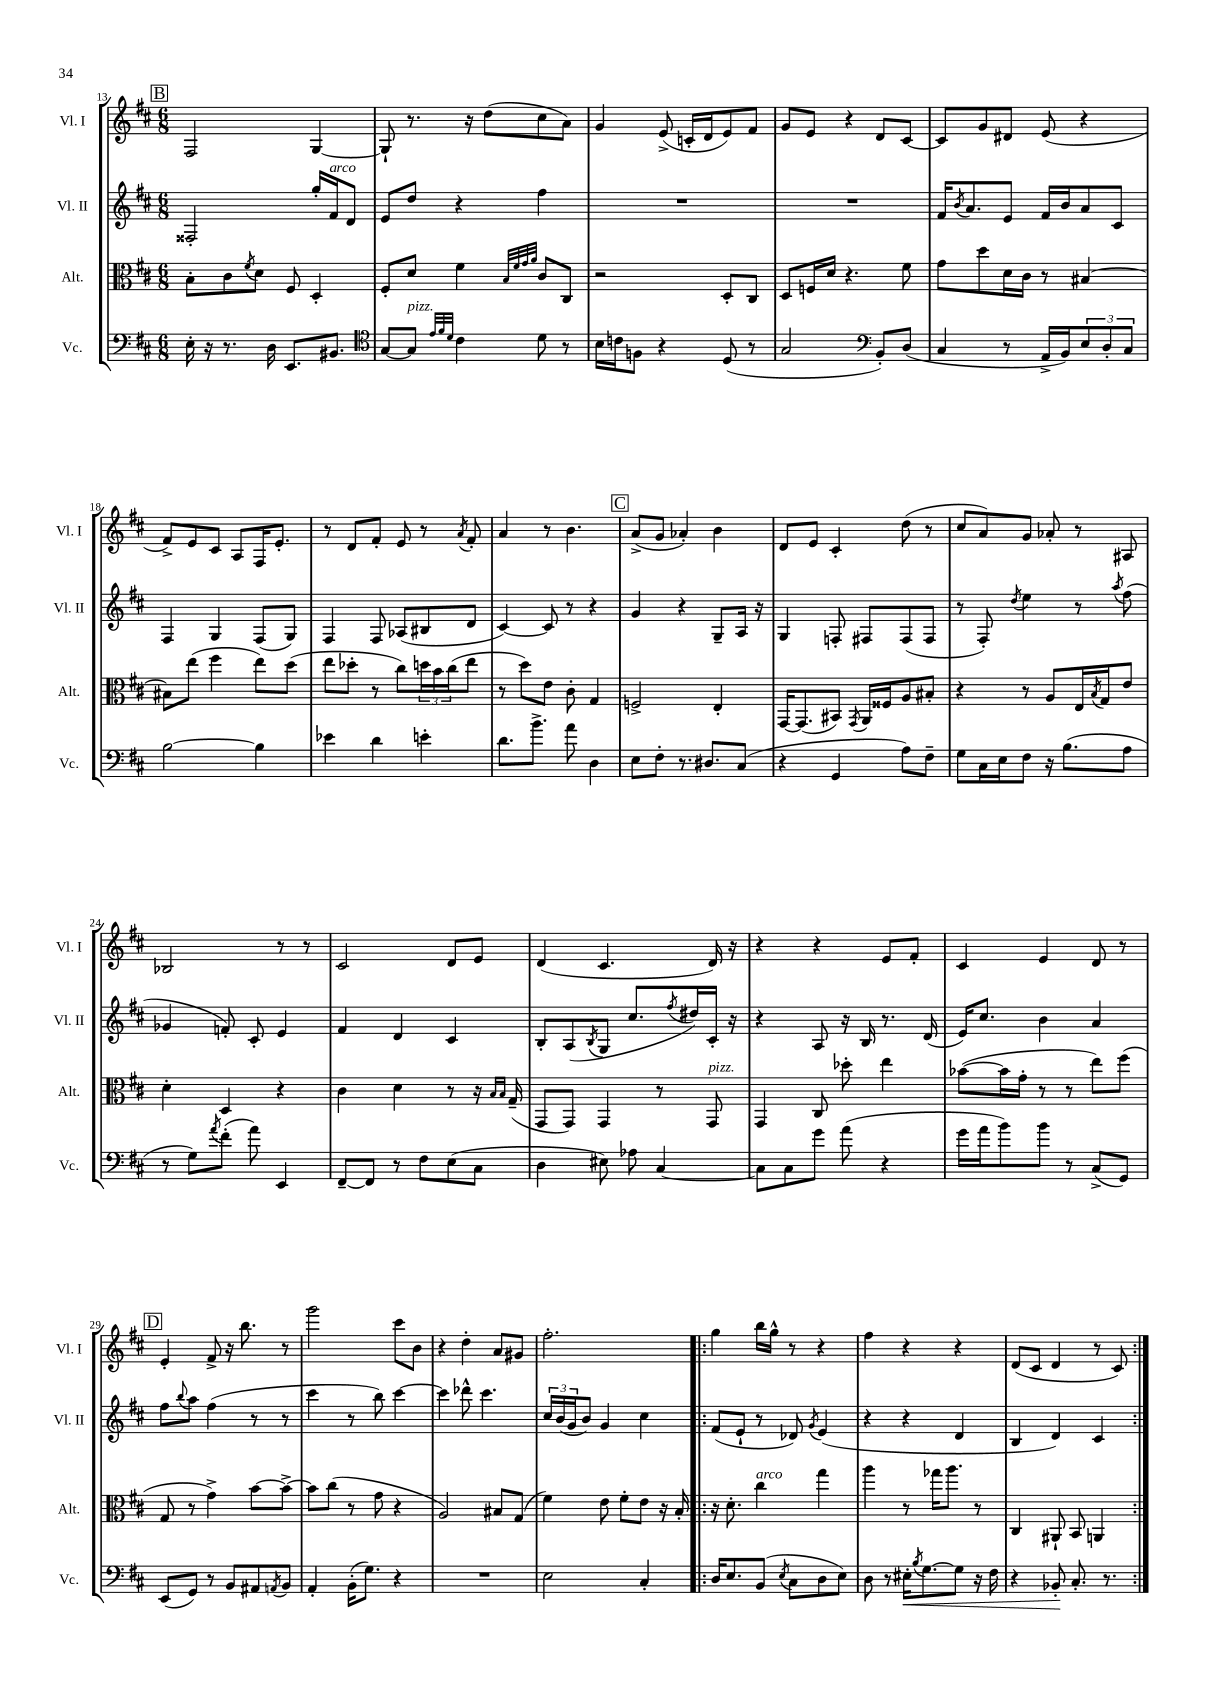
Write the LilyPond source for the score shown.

<<
\new StaffGroup <<
\new Staff = "s0" \with { instrumentName = "Vl. I" shortInstrumentName = "Vl. I" } {
    \clef treble \key d \major \numericTimeSignature \time 6/8
    \mark \markup { \box "B" } fis2 g4~ |
    g8-! r8. r16 d''8( cis''8 a'8) |
    g'4 e'8->( c'16-. d'16 e'8) fis'8 |
    g'8 e'8 r4 d'8 cis'8~ |
    cis'8 g'8 dis'8 e'8( r4 |
    fis'8->) e'8 cis'8 a8 fis16 e'8.-. |
    r8 d'8 fis'8-. e'8 r8 \acciaccatura { a'8 } fis'8-. |
    a'4 r8 b'4. |
    \mark \markup { \box "C" } a'8->( g'8 aes'4-.) b'4 |
    d'8 e'8 cis'4-. d''8( r8 |
    cis''8 a'8) g'8 aes'8-. r8 ais8 |
    bes2 r8 r8 |
    cis'2 d'8 e'8 |
    d'4( cis'4. d'16) r16 |
    r4 r4 e'8 fis'8-. |
    cis'4 e'4 d'8 r8 |
    \mark \markup { \box "D" } e'4-. fis'8-> r16 b''8. r8 |
    g'''2 cis'''8 b'8 |
    r4 d''4-. a'8 gis'8 |
    fis''2.-. |
    \repeat volta 2 { g''4 b''16 g''16-^ r8 r4 |
    fis''4 r4 r4 |
    d'8( cis'8 d'4 r8 cis'8) | }
}
\new Staff = "s1" \with { instrumentName = "Vl. II" shortInstrumentName = "Vl. II" } {
    \clef treble \key d \major \numericTimeSignature \time 6/8
    \mark \markup { \box "B" } fisis2-. g''16-. fis'16^\markup { \italic "arco" } d'8 |
    e'8 d''8 r4 fis''4 |
    R2. |
    R2. |
    fis'16 \acciaccatura { b'8 } a'8. e'8 fis'16 b'16 a'8 cis'8 |
    fis4 g4 fis8( g8) |
    fis4 fis8 aes8( bis8 d'8 |
    cis'4~) cis'8 r8 r4 |
    \mark \markup { \box "C" } g'4 r4 g8-- a16 r16 |
    g4 f8-. fis8 fis8( fis8 |
    r8 fis8-.) \acciaccatura { d''8 } e''4 r8 \acciaccatura { a''8 } fis''8( |
    ges'4 f'8-.) cis'8-. e'4 |
    fis'4 d'4 cis'4 |
    b8-. a8( \acciaccatura { b8 } g8 cis''8. \acciaccatura { fis''8 } dis''16) cis'16-. r16 |
    r4 a8 r16 b16 r8. d'16( |
    e'16) cis''8. b'4 a'4 |
    \mark \markup { \box "D" } fis''8 \appoggiatura { b''8 } a''8 fis''4( r8 r8 |
    cis'''4 r8 b''8) cis'''4~ |
    cis'''4 des'''8-^ cis'''4. |
    \tuplet 3/2 { cis''16 b'16( g'16 } b'8) g'4 cis''4 |
    \repeat volta 2 { fis'8( e'8-! r8 des'8) \acciaccatura { g'8 } e'4( |
    r4 r4 d'4 |
    b4 d'4) cis'4 | }
}
\new Staff = "s2" \with { instrumentName = "Alt." shortInstrumentName = "Alt." } {
    \clef alto \key d \major \numericTimeSignature \time 6/8
    \mark \markup { \box "B" } b8-. cis'8 \acciaccatura { fis'8 } d'8 fis8 d4-. |
    fis8-. d'8 fis'4 \grace { b32 fis'32 g'32 a'32 } cis'8 cis8 |
    r2 d8-. cis8 |
    d8 f16 d'16 r4. fis'8 |
    g'8 d''8 d'16 cis'16 r8 bis4~ |
    bis8 e''8( fis''4 e''8) d''8( |
    e''8 des''8-. r8 cis''8) \tuplet 3/2 { d''16 b'16 cis''16( } e''8 |
    r8 d''8) e'8 cis'8-. g4 |
    \mark \markup { \box "C" } f2-> e4-. |
    g,16~ g,8.( bis,8) \acciaccatura { g,8 } a,16 fisis16 a8 bis8-. |
    r4 r8 a8 e16 \acciaccatura { b8 } g16 e'8 |
    d'4-. d4 r4 |
    cis'4 d'4 r8 r16 \grace { b16 b16 } g16--( |
    g,8 g,8) g,4 r8 g,8^\markup { \italic "pizz." } |
    g,4 cis8 des''8-. e''4 |
    bes'8~( bes'16 g'16-. r8 r8 e''8) fis''8( |
    \mark \markup { \box "D" } g8 r8 g'4->) b'8~ b'8~-> |
    b'8 cis''8( r8 g'8 r4 |
    a2) bis8 g8( |
    fis'4) e'8 fis'8-. e'8 r16 b16-. |
    \repeat volta 2 { r16 d'8.-. cis''4^\markup { \italic "arco" } g''4 |
    a''4 r8 ges''16 a''8. r8 |
    cis4 ais,8-! b,8 a,4 | }
}
\new Staff = "s3" \with { instrumentName = "Vc." shortInstrumentName = "Vc." } {
    \clef bass \key d \major \numericTimeSignature \time 6/8
    \mark \markup { \box "B" } e16-. r16 r8. d16 e,8. bis,8. |
    \clef tenor g8~ g8^\markup { \italic "pizz." } \grace { e'32 fis'32 d'32 } cis'4 d'8 r8 |
    b16 c'16 f8 r4 d8( r8 |
    g2 \clef bass b,8-.) d8( |
    cis4 r8 a,16-> b,16) \tuplet 3/2 { e8 d8-. cis8 } |
    b2~ b4 |
    ees'4 d'4 e'4-. |
    d'8. b'8.-> a'8 d4 |
    \mark \markup { \box "C" } e8 fis8-. r8. dis8. cis8( |
    r4 g,4 a8) fis8-- |
    g8 cis16 e16 fis8 r16 b8.( a8 |
    r8 g8) \acciaccatura { a'8 } fis'8-.( a'8) e,4 |
    fis,8~-- fis,8 r8 fis8 e8( cis8 |
    d4 eis8) aes8 cis4~ |
    cis8 cis8 g'8 a'8( r4 |
    g'16 a'16 b'8) b'8 r8 cis8->( g,8) |
    \mark \markup { \box "D" } e,8( g,8) r8 b,8 ais,8 \acciaccatura { a,8 } b,8 |
    a,4-. b,16-.( g8.) r4 |
    R2. |
    e2 cis4-. |
    \repeat volta 2 { d16 e8. b,8( \acciaccatura { e8 } cis8 d8 e8) |
    d8 r8 eis16-.\< \acciaccatura { b8 } g8.~ g8 r16 fis16 |
    r4 bes,8-.\! cis8.-. r8. | }
}
>>
>>
\layout { \context { \Score currentBarNumber = #13 } }
